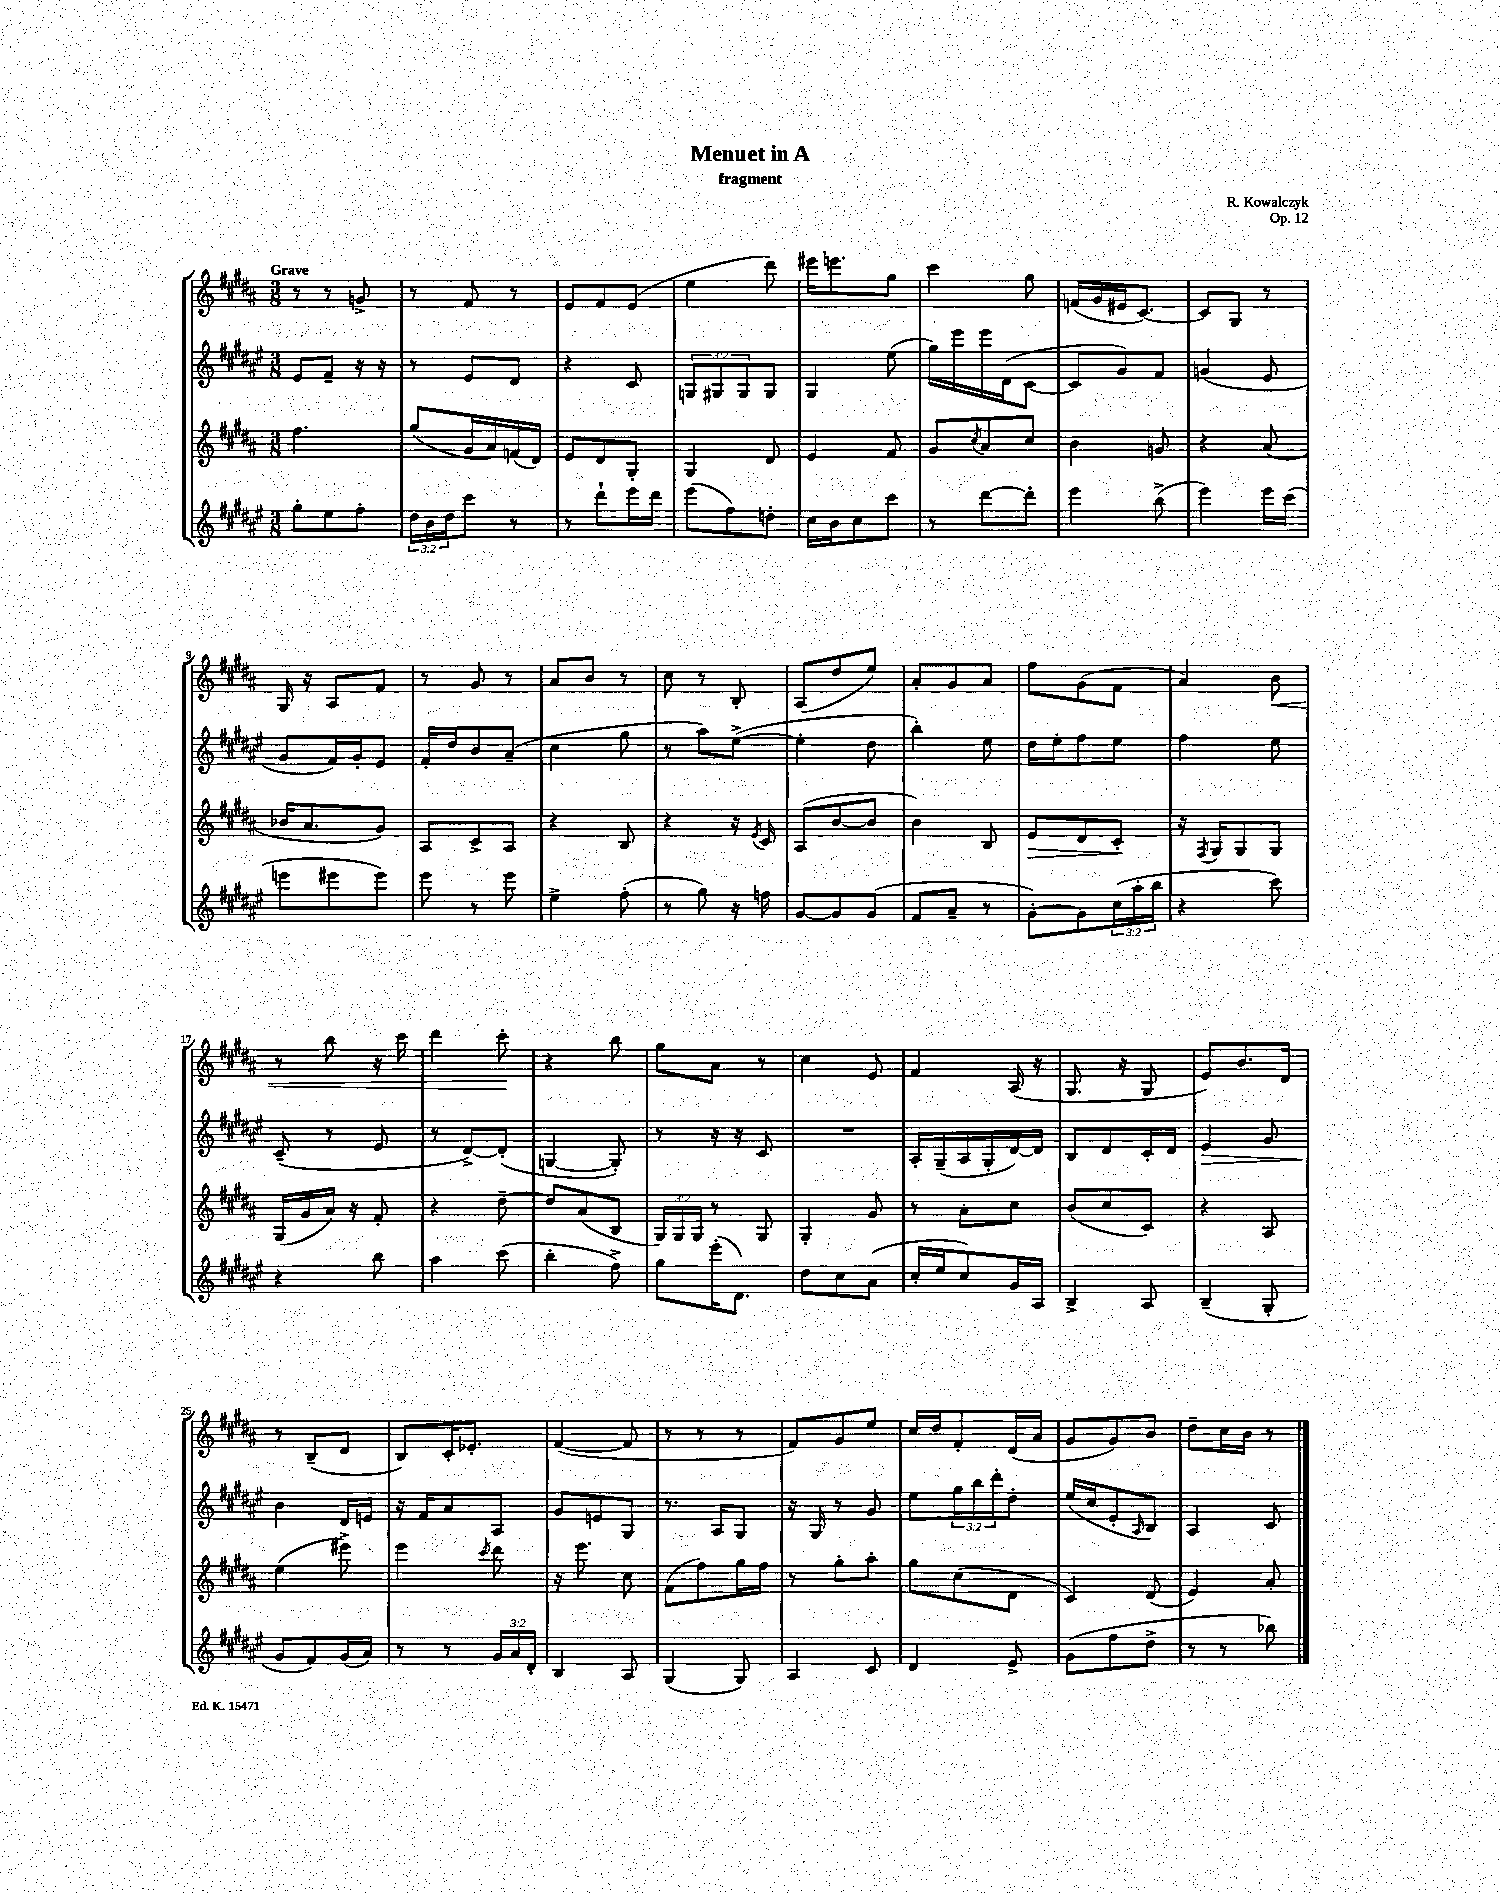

**kern	**kern	**dynam	**kern	**dynam	**kern	**dynam
*part4	*part3	*part3	*part2	*part2	*part1	*part1
*staff4	*staff3	*staff3	*staff2	*staff2	*staff1	*staff1
*clefG2	*clefG2	*	*clefG2	*	*clefG2	*
*k[f#c#g#d#a#e#]	*k[f#c#g#d#a#]	*	*k[f#c#g#d#a#e#]	*	*k[f#c#g#d#a#]	*
*M3/8	*M3/8	*	*M3/8	*	*M3/8	*
=1	=1	=1	=1	=1	=1	=1
!	!	!	!	!	!LO:TX:a:B:t=Grave	!
8gg#'\L	4.ff#\	.	8e#/L	.	8r	.
8ee#\	.	.	8f#~/J	.	8r	.
8ff#'\J	.	.	16r	.	8gn^/	.
.	.	.	16r	.	.	.
=2	=2	=2	=2	=2	=2	=2
24dd#\LL	(8gg#/L	.	8r	.	8r	.
24b\	.	.	.	.	.	.
24dd#\J	.	.	.	.	.	.
8ccc#\J	16g#/L	.	8e#/L	.	8f#/	.
.	16a#/)	.	.	.	.	.
8r	(16fn/	.	8d#/J	.	8r	.
.	16d#/JJ)	.	.	.	.	.
=3	=3	=3	=3	=3	=3	=3
8r	8e/L	.	4r	.	8e/L	.
8ddd#`\L	8d#/	.	.	.	8f#/	.
16eee#\L	8G#'/J	.	8c#/	.	(8e/J	.
16ddd#\JJ	.	.	.	.	.	.
=4	=4	=4	=4	=4	=4	=4
(8eee#\L	4G#/	.	12Gn/L	.	4ee\	.
.	.	.	12G#X/	.	.	.
8ff#\)	.	.	.	.	.	.
.	.	.	12G#/	.	.	.
8ddn'\J	8d#/	.	8G#/J	.	8ddd#\)	.
=5	=5	=5	=5	=5	=5	=5
16cc#\LL	4e/	.	4G#/	.	16eee#X\KL	.
16b\J	.	.	.	.	8.eeen\	.
8cc#\	.	.	.	.	.	.
8ccc#\J	8f#/	.	(8ee#\	.	8gg#\J	.
=6	=6	=6	=6	=6	=6	=6
8r	8g#/L	.	16gg#\LL)	.	4ccc#\	.
.	.	.	16eee#\	.	.	.
.	8qcc#/	.	.	.	.	.
[8ddd#\L	8a#/	.	16eee#\	.	.	.
.	.	.	(16d#\J	.	.	.
8ddd#'\J]	8cc#/J	.	[8c#\J	.	8gg#\	.
=7	=7	=7	=7	=7	=7	=7
4eee#\	4b\	.	8c#/L]	.	(16fn/LL	.
.	.	.	.	.	16g#/	.
.	.	.	8g#/)	.	16e#X/J	.
.	.	.	.	.	[8.c#/J)	.
(8bb^\	8gn/	.	8f#/J	.	.	.
=8	=8	=8	=8	=8	=8	=8
4eee#\)	4r	.	(4gn/	.	8c#/L]	.
.	.	.	.	.	8G#/J	.
16eee#\LL	(8a#/	.	8e#/	.	8r	.
(16ccc#\JJ	.	.	.	.	.	.
!!LO:LB:g=z
=9	=9	=9	=9	=9	=9	=9
8eeen\L	16b-X/KL	.	8g#/L	.	16G#/	.
.	8.a#/	.	.	.	16r	.
8eee#X\	.	.	16f#/L)	.	8A#/L	.
.	.	.	16g#'/J	.	.	.
8eee#\J)	8g#/J)	.	8e#/J	.	8f#/J	.
=10	=10	=10	=10	=10	=10	=10
8eee#\	8A#/L	.	16f#'/LL	.	8r	.
.	.	.	16dd#/J	.	.	.
8r	8c#^/	.	8b/	.	8g#/	.
8eee#\	8A#/J	.	(8a#~/J	.	8r	.
=11	=11	=11	=11	=11	=11	=11
4ee#^\	4r	.	4cc#\	.	8a#/L	.
.	.	.	.	.	8b/J	.
(8ff#'\	8B/	.	8gg#\	.	8r	.
=12	=12	=12	=12	=12	=12	=12
8r	4r	.	8r	.	8cc#\	.
8gg#\)	.	.	8aa#\L)	.	8r	.
16r	16r	.	([8ee#^\J	.	8B'/	.
.	8qe/	.	.	.	.	.
16ffn\	16c#/	.	.	.	.	.
=13	=13	=13	=13	=13	=13	=13
[8g#/L	(8A#/L	.	4ee#'\]	.	(8A#/L	.
8g#/]	[8b/	.	.	.	8dd#/	.
(8g#/J	8b/J]	.	8dd#\	.	8ee/J)	.
=14	=14	=14	=14	=14	=14	=14
8f#/L	4b\)	.	4bb'\)	.	8a#'/L	.
8a#~/J	.	.	.	.	8g#/	.
8r	8B/	.	8ee#\	.	8a#/J	.
=15	=15	=15	=15	=15	=15	=15
!	!	!LO:HP:b	!	!	!	!
[8g#'\L)	8e/L	>	16dd#\LL	.	8ff#\L	.
.	.	.	16ee#'\J	.	.	.
8g#\]	8d#/	.	8ff#\	.	(8g#\	.
(24cc#\L	8c#'/J	.	8ee#\J	.	8f#\J	.
24aa#'\	.	.	.	.	.	.
24bb\JJ	.	.	.	.	.	.
.	.	]	.	.	.	.
=16	=16	=16	=16	=16	=16	=16
4r	16r	.	4ff#\	.	4a#/)	.
.	8qF#/	.	.	.	.	.
.	16G#/KL	.	.	.	.	.
.	8G#/	.	.	.	.	.
!	!	!	!	!	!	!LO:HP:b
8ccc#\)	8G#/J	.	8ee#\	.	8b\	<
!!LO:LB:g=z
=17	=17	=17	=17	=17	=17	=17
4r	(16G#/LL	.	(8c#~/	.	8r	.
.	16g#/	.	.	.	.	.
.	16a#/JJ)	.	8r	.	8bb\	.
.	16r	.	.	.	.	.
8bb\	8f#'/	.	8e#/	.	16r	.
.	.	.	.	.	16ccc#\	.
=18	=18	=18	=18	=18	=18	=18
4aa#\	4r	.	8r	.	4ddd#\	.
.	.	.	[8d#^/L)	.	.	.
(8ccc#\	[8dd#~\	.	(8d#'/J]	.	8ccc#'\	.
.	.	.	.	.	.	[
=19	=19	=19	=19	=19	=19	=19
4bb'\	8dd#/L]	.	[4Gn/	.	4r	.
.	(8a#/	.	.	.	.	.
8ff#^\)	8B/J	.	8G'/])	.	8bb\	.
=20	=20	=20	=20	=20	=20	=20
8gg#\L	24G#/LL)	.	8r	.	8gg#\L	.
.	24G#/	.	.	.	.	.
.	24G#/JJ	.	.	.	.	.
(16eee#'\K	8r	.	16r	.	8a#\J	.
8.d#\J)	.	.	16r	.	.	.
.	8G#/	.	8c#/	.	8r	.
=21	=21	=21	=21	=21	=21	=21
8dd#\L	4G#'/	.	4.r	.	4cc#\	.
8cc#\	.	.	.	.	.	.
(8a#\J	8g#/	.	.	.	8e/	.
=22	=22	=22	=22	=22	=22	=22
16cc#'/LL	8r	.	16A#'/LL	.	4f#/	.
16ee#/J	.	.	(16G#~/	.	.	.
8cc#/)	8a#'\L	.	16A#/	.	.	.
.	.	.	16G#'/	.	.	.
16g#/L	8cc#\J	.	[16d#/)	.	(16A#/	.
16A#/JJ	.	.	16d#/JJ]	.	16r	.
=23	=23	=23	=23	=23	=23	=23
4B^/	(8b/L	.	8B/L	.	8.G#/	.
.	8cc#/	.	8d#/	.	.	.
.	.	.	.	.	16r	.
8A#/	8c#/J)	.	16c#'/L	.	8G#/	.
.	.	.	16d#/JJ	.	.	.
=24	=24	=24	=24	=24	=24	=24
!	!	!	!	!LO:HP:b	!	!
(4B~/	4r	.	4e#/	>	8e/L)	.
.	.	.	.	.	8.b/	.
8G#'/	8A#/	.	8g#/	.	.	.
.	.	.	.	.	16d#/Jk	.
!!LO:LB:g=z
=25	=25	=25	=25	=25	=25	=25
8g#/L	(4ee\	.	4b\	.	8r	.
8f#/)	.	.	.	.	(8B~/L	.
(16g#/L	8eee#X^\)	.	16d#/LL	]	8d#/J	.
16a#/JJ)	.	.	16en/JJ	.	.	.
=26	=26	=26	=26	=26	=26	=26
8r	4eee\	.	16r	.	8B/L)	.
.	.	.	16f#/KL	.	.	.
8r	.	.	8a#/	.	16c#'/K	.
.	.	.	.	.	8.e-X'/J	.
.	8qccc#/	.	.	.	.	.
24g#/LL	8ddd#\	.	8A#/J	.	.	.
24a#/	.	.	.	.	.	.
24d#'/JJ	.	.	.	.	.	.
=27	=27	=27	=27	=27	=27	=27
4B/	16r	.	8g#/L	.	([4f#/	.
.	8.eee\	.	.	.	.	.
.	.	.	8en/	.	.	.
8A#/	8cc#\	.	8G#/J	.	8f#/]	.
=28	=28	=28	=28	=28	=28	=28
(4G#/	(8f#\L	.	8.r	.	8r	.
.	8ff#\)	.	.	.	8r	.
.	.	.	16A#/KL	.	.	.
8G#/)	16gg#\L	.	8G#/J	.	8r	.
.	16ff#\JJ	.	.	.	.	.
=29	=29	=29	=29	=29	=29	=29
4A#/	8r	.	16r	.	8f#/L)	.
.	.	.	16G#/	.	.	.
.	8gg#'\L	.	8r	.	8g#/	.
8c#/	8aa#'\J	.	8g#/	.	8ee/J	.
=30	=30	=30	=30	=30	=30	=30
4d#/	8gg#\L	.	8ee#\L	.	16cc#/LL	.
.	.	.	.	.	16dd#/J	.
.	(8cc#\	.	24gg#\L	.	8f#'/	.
.	.	.	24bb\	.	.	.
.	.	.	24ddd#'\J	.	.	.
8e#^/	8d#\J	.	8dd#'\J	.	(16d#/L	.
.	.	.	.	.	16a#/JJ	.
=31	=31	=31	=31	=31	=31	=31
(8g#\L	4c#/)	.	(16ee#/LL	.	8g#/L	.
.	.	.	16cc#/J	.	.	.
8ff#\	.	.	8e#'/	.	8g#/)	.
.	.	.	16qqA#/	.	.	.
8dd#^\J	(8d#/	.	8B/J)	.	8b/J	.
=32	=32	=32	=32	=32	=32	=32
8r	4e/)	.	4A#/	.	8dd#~\L	.
8r	.	.	.	.	16cc#\L	.
.	.	.	.	.	16b\JJ	.
8bb-X\)	8a#'/	.	8c#/	.	8r	.
==	==	==	==	==	==	==
*-	*-	*-	*-	*-	*-	*-
